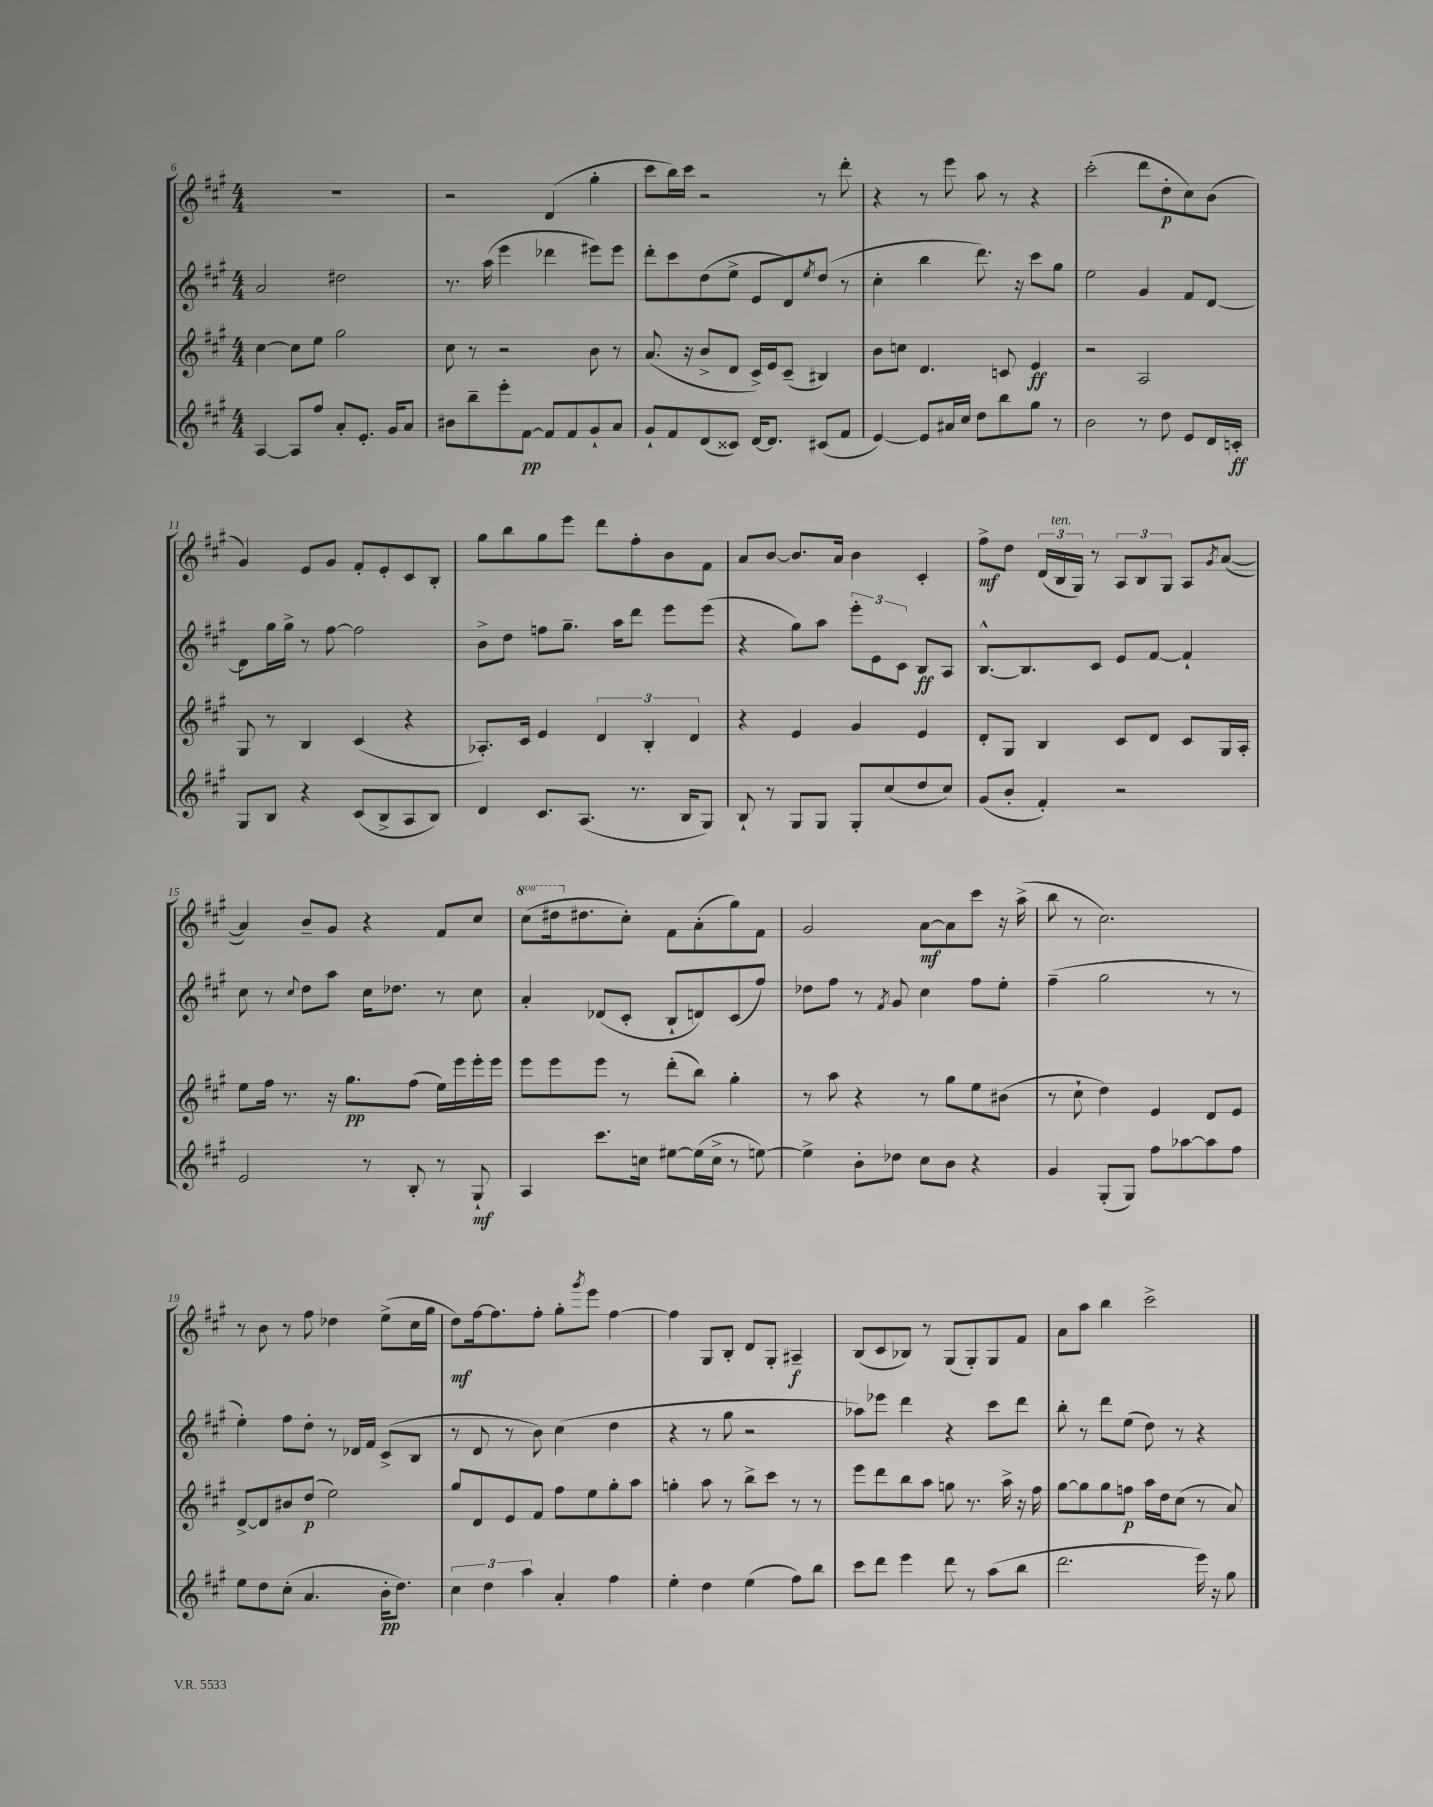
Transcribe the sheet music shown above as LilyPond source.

<<
\new StaffGroup <<
\new Staff = "s0" {
    \clef treble \key a \major \numericTimeSignature \time 4/4 \set Staff.ottavationMarkups = #ottavation-simple-ordinals
    R1 |
    r2 d'4( gis''4-. |
    cis'''8 b''16) cis'''16 r2 r8 d'''8-. |
    r4 r8 e'''8 a''8 r8 r4 |
    cis'''2-.( d'''8 d''8-.\p cis''8) b'8( |
    gis'4) e'8 gis'8 fis'8-. e'8-. cis'8 b8-. |
    gis''8 b''8 gis''8 e'''8 d'''8 fis''8-. b'8 fis'8 |
    a'8 b'8~ b'8. a'16 b'4 cis'4-. |
    fis''8->\mf d''8 \tuplet 3/2 { d'16( b16^\markup { \italic "ten." } gis16) } r8 \tuplet 3/2 { a8 b8 gis8 } a8 \acciaccatura { gis'8 } a'8~( |
    a'4) b'8-- gis'8 r4 fis'8 cis''8 |
    \ottava #1 cis'''8( dis'''16 \ottava #0 dis''8. cis''8-.) fis'8 a'8-.( gis''8) fis'8 |
    gis'2 a'8~\mf a'8 cis'''8 r16 a''16->( |
    b''8 r8 cis''2.) |
    r8 b'8 r8 fis''8 des''4 e''8->( cis''16 gis''16 |
    d''8\mf) fis''16~ fis''8. fis''8-. gis''8-. \acciaccatura { gis'''8 } e'''8 fis''4~ |
    fis''4 gis8 b8-. d'8 gis8-. ais4--\f |
    b8( cis'8 bes8) r8 gis8( gis8-.) gis8 fis'8 |
    a'8 a''8 b''4 cis'''2-> \bar "|." |
}
\new Staff = "s1" {
    \clef treble \key a \major \numericTimeSignature \time 4/4
    a'2 dis''2 |
    r8. a''16( e'''4 des'''4 eis'''8) eis'''8 |
    d'''8-. cis'''8 d''8( e''8-> e'8 d'8) \acciaccatura { e''8 } d''8( r8 |
    cis''4-. b''4 d'''8.) r16 cis'''8 gis''8 |
    e''2 gis'4 fis'8 d'8~ |
    d'8 gis''16 gis''16-> r8 fis''8~ fis''2 |
    b'8-> d''8 f''8 gis''8.-- a''16 d'''8 e'''8 e'''8( |
    r4 gis''8) a''8 \tuplet 3/2 { e'''8-. e'8 cis'8 } b8\ff a8 |
    b8.~-^ b8. cis'8 e'8 fis'8~ fis'4-! |
    cis''8 r8 \appoggiatura { cis''8 } d''8 a''8 cis''16 des''8. r8 cis''8 |
    a'4-. des'8( cis'8-. b8-! d'8) cis'8( fis''8) |
    des''8 fis''8 r8 \acciaccatura { fis'8 } gis'8 cis''4 fis''8 e''8-. |
    fis''4--( gis''2 r8 r8 |
    e''4-.) fis''8 d''8-. r8 des'16 fis'16 cis'8->( b8 |
    r8 d'8 r8 b'8) cis''4( d''4 |
    r4 r8 gis''8 r2 |
    aes''8) ees'''8 d'''4 r4 cis'''8 d'''8 |
    b''8-. r8 d'''8 e''8( d''8) r8 r4 \bar "|." |
}
\new Staff = "s2" {
    \clef treble \key a \major \numericTimeSignature \time 4/4
    cis''4~ cis''8 e''8 gis''2 |
    cis''8 r8 r2 b'8 r8 |
    a'8.( r16 b'8-> d'8 cis'16->) e'16 cis'8--( bis4) |
    b'8 c''8 d'4. c'8 e'4\ff |
    r2 a2 |
    gis8 r8 b4 cis'4( r4 |
    aes8.-.) cis'16 e'4 \tuplet 3/2 { d'4 b4-. d'4 } |
    r4 e'4 gis'4 e'4 |
    d'8-. gis8 b4 cis'8 d'8 cis'8 gis16 a16-. |
    e''8 fis''16 r8. r16 gis''8.\pp fis''8( e''16) e'''16 e'''16-. e'''16 |
    e'''8 e'''8 e'''8 r8 d'''8-.( b''8) gis''4-. |
    r8 a''8 r4 r8 gis''8 e''8 bis'8( |
    r8 cis''8-! d''4) e'4 d'8 e'8 |
    d'8~-> d'8 bis'8 d''8\p( e''2) |
    gis''8 d'8 e'8 fis'8 fis''8 e''8 gis''8-. a''8 |
    g''4-. a''8 r8 b''8-> cis'''8 r8 r8 |
    e'''8 d'''8 b''8 a''8 g''8 r8. a''16-> r16 fis''16 |
    gis''8~ gis''8 gis''8 f''8\p a''16 d''16 cis''8( r8 a'8) \bar "|." |
}
\new Staff = "s3" {
    \clef treble \key a \major \numericTimeSignature \time 4/4
    a4~ a8 fis''8 a'8-. e'8.-. gis'16 a'8 |
    bis'8 b''8-- e'''8-. fis'8~\pp fis'8 fis'8 gis'8-! a'8 |
    gis'8-! fis'8 d'8( cisis'8) d'16~ d'8. cis'8( fis'8 |
    e'4~) e'8 ais'16 cis''16 d''8 b''8 gis''8 r8 |
    b'2 r8 d''8 e'8 d'16 c'16-.\ff |
    gis8 b8 r4 cis'8( b8-> a8 b8) |
    d'4 cis'8. a8.( r8. b16 gis8) |
    b8-! r8 gis8 gis8 gis8-. cis''8( d''8 cis''8) |
    gis'8( b'8-. fis'4-.) r2 |
    e'2 r8 b8-. r8 gis8-!\mf |
    a4 cis'''8. c''16 eis''8~ eis''16( c''16-> r8 e''8~) |
    e''4-> b'8-. des''8 cis''8 b'8 r4 |
    gis'4 gis8-.( gis8) fis''8 aes''8~ aes''8 fis''8 |
    e''8 d''8 cis''8-.( a'4. b'16-.\pp d''8.) |
    \tuplet 3/2 { cis''4 d''4 a''4 } a'4-. fis''4 |
    e''4-. d''4 e''4( fis''8) b''8 |
    cis'''8 d'''8 e'''4 d'''8 r8 a''8( b''8 |
    d'''2. e'''16) r16 gis''8 \bar "|." |
}
>>
>>
\layout { \context { \Score currentBarNumber = #6 } }
